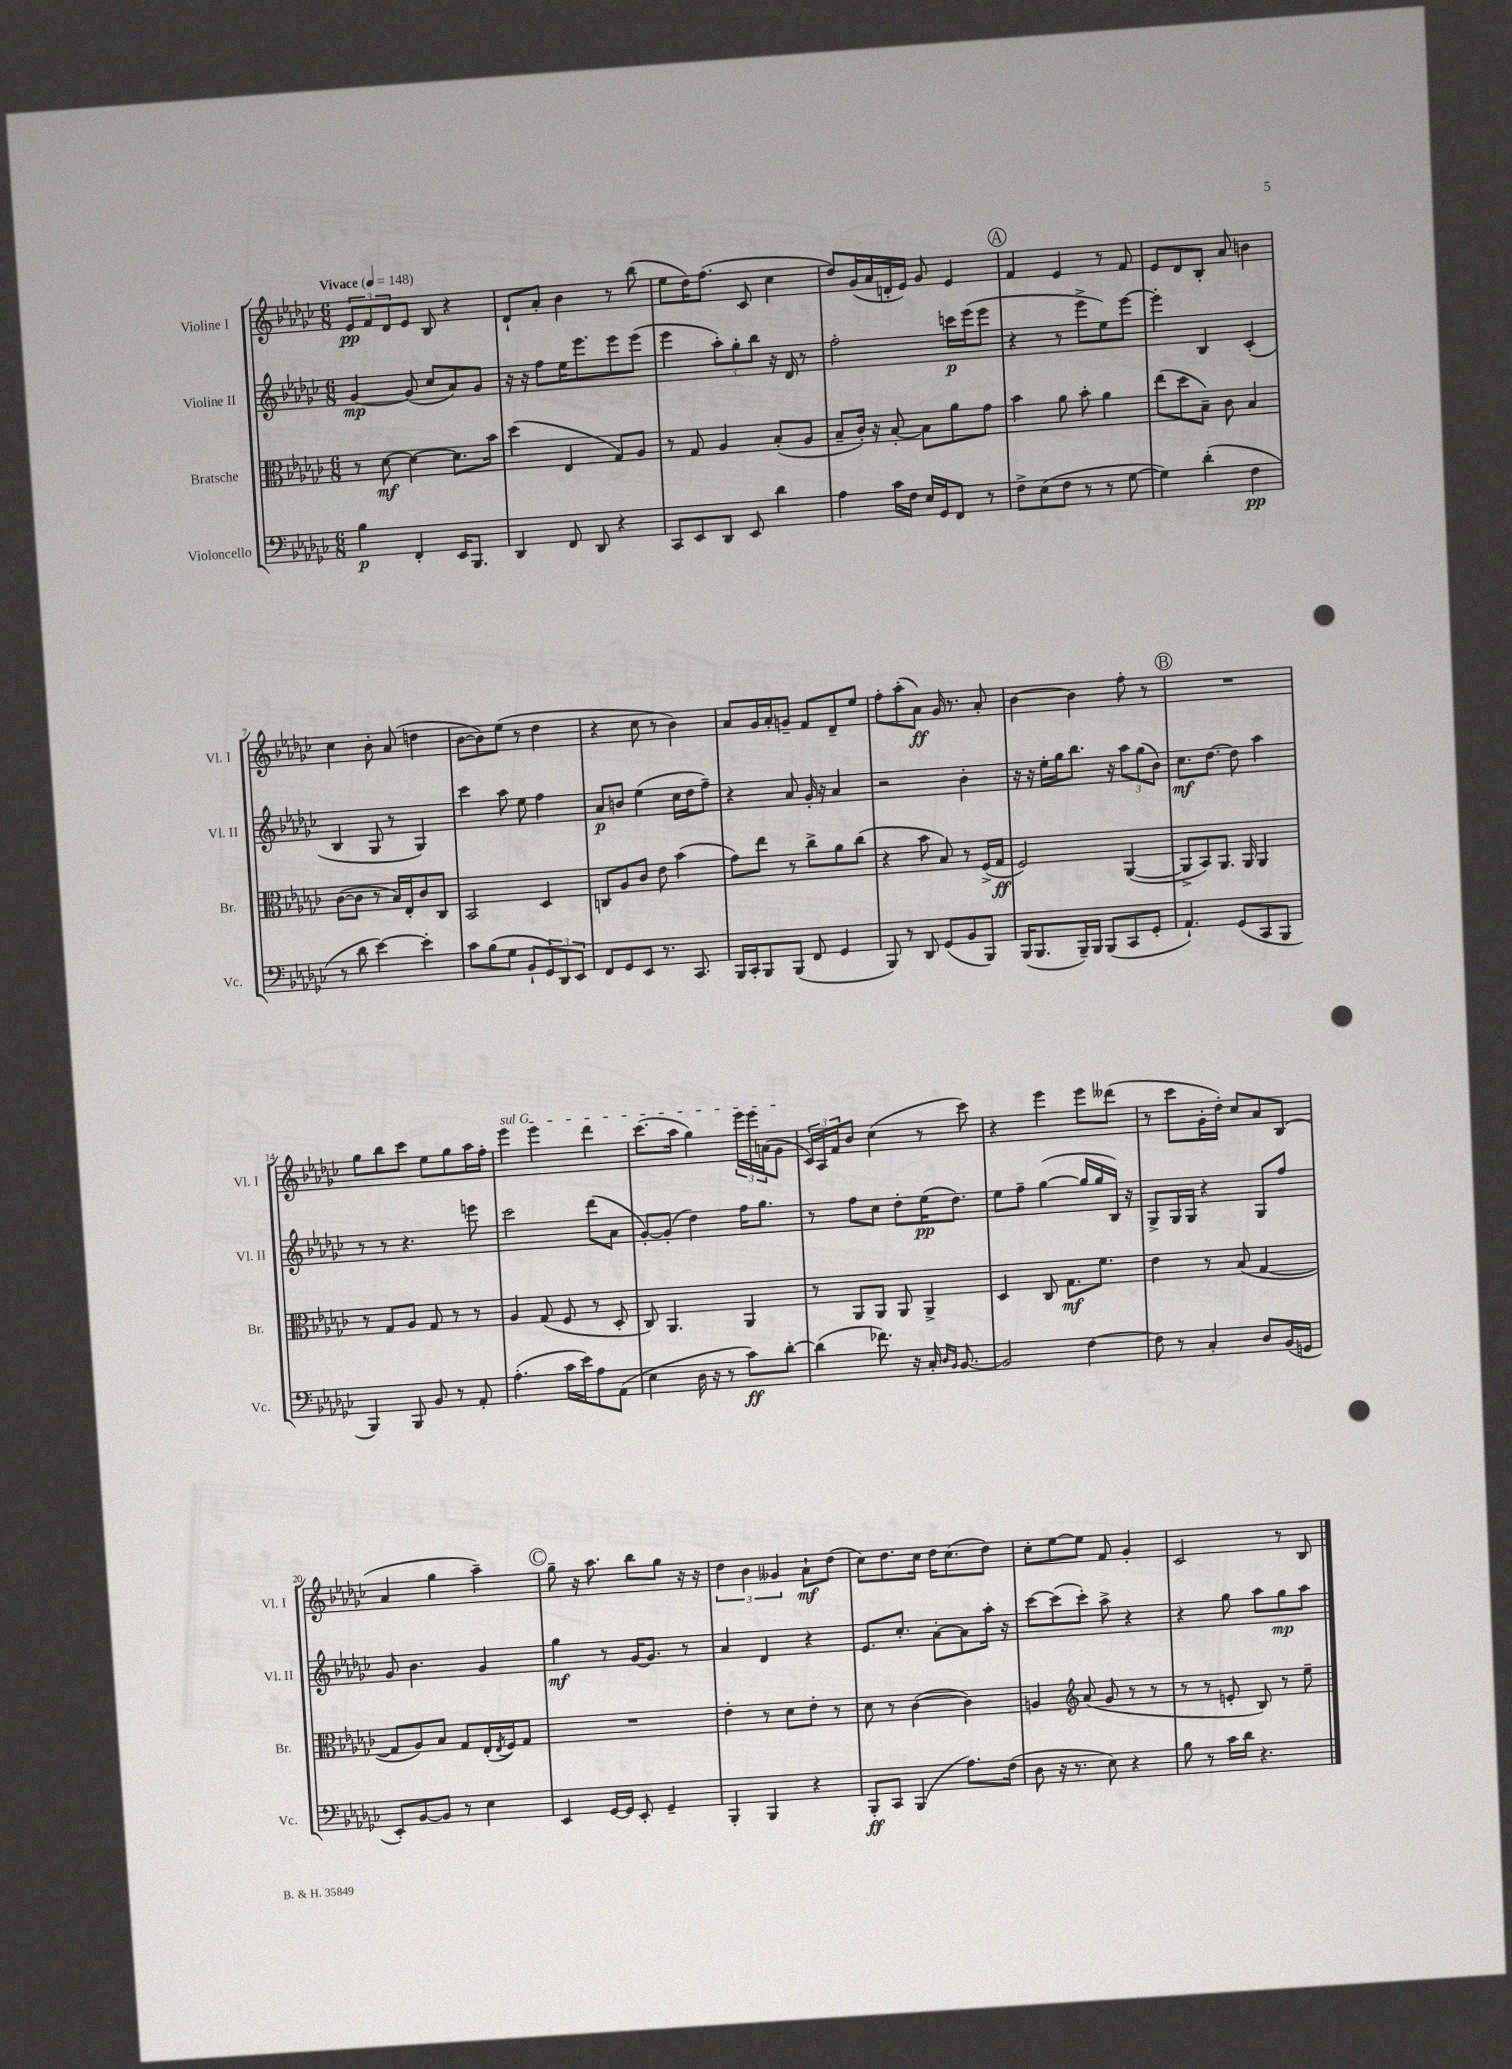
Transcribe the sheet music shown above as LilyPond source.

<<
\new StaffGroup <<
\new Staff = "s0" \with { instrumentName = "Violine I" shortInstrumentName = "Vl. I" } {
    \clef treble \key ges \major \numericTimeSignature \time 6/8 \tempo "Vivace" 4 = 148
    \tuplet 3/2 { ees'8\pp f'8 des'8 } ees'8 bes8 r4 |
    des'8-! aes'8-. bes'4 r8 bes''8( |
    ees''8 des''16) f''8.( ces'8 ces''4 |
    des''8) ges'16( aes'16 d'16-. ees'16) ges'8 ees'4 |
    \mark \markup { \circle "A" } f'4 ees'4 r8 f'8 |
    ees'8 des'8 bes8-. aes'8 b'4 |
    ces''4 bes'8-. aes'8( d''4 |
    bes'8~ bes'8) ees''8( r8 des''4 |
    r4 ces''8 r8 bes'4) |
    aes'8 ges'16 aes'16-. g'8-- f'8 des'8-- ees''8 |
    f''8-. aes''8-.( aes'8\ff) ges'16 r8. aes'8-. |
    bes'4~ bes'4 f''8-. r8 |
    \mark \markup { \circle "B" } R2. |
    ges''8 bes''8 ces'''8 ees''8 ges''8 aes''16 f''16-. |
    \once \override TextSpanner.bound-details.left.text = \markup { \italic "sul G" } ees'''4\startTextSpan ees'''4 des'''4 |
    ces'''8.( aes''16 ges''4) \tuplet 3/2 { ees'''16 ees'''16 a'16( } ges'8\stopTextSpan |
    \tuplet 3/2 { ces'16) aes16 f'16 } bes'8 ces''4( r8 ces'''8) |
    r4 ees'''4 ees'''8 deses'''8( |
    r8 ces'''8 ges'16-. des''16-.) ces''8 aes'8 bes8( |
    aes'4 ges''4 aes''4--) |
    \mark \markup { \circle "C" } ges''8-- r16 aes''8. bes''8 ges''8 r16 r16 |
    \tuplet 3/2 { des''4 bes'4 geses'4 } aes'8-!\mf des''8( |
    ces''8) des''8. ces''16 des''16 ces''8.( des''8) |
    ces''8-. ees''8~ ees''8 f'8 ges'4-. |
    ces'2 r8 bes8 \bar "|." |
}
\new Staff = "s1" \with { instrumentName = "Violine II" shortInstrumentName = "Vl. II" } {
    \clef treble \key ges \major \numericTimeSignature \time 6/8
    ges'4~\mp ges'8( ces''8 aes'8) ges'8 |
    r16 r16 f''8 ees''16 ees'''8. ees'''8 ees'''8( |
    ees'''4 \tuplet 3/2 { aes''8-.) ges''8-. bes''8 } r16 des'16 r8 |
    f''2-. c'''16\p ees'''16( ees'''8 |
    \mark \markup { \circle "A" } r4 r8 ees'''8-> ees''8) ees'''8~ |
    ees'''4-. bes4 ces'4-.( |
    bes4 ges8 r8 ges4) |
    ces'''4 aes''8 ees''8 f''4 |
    aes'8\p b'8 ees''4( ces''16 des''16 f''8--) |
    r4 aes'8 ges'16-. r16 aes'4 |
    r2 bes'4-. |
    r16 r16 ees''16-. ges''16 bes''8. r16 \tuplet 3/2 { aes''8 ges''8( bes'8) } |
    \mark \markup { \circle "B" } ces''8.\mf des''8.~ des''8 aes''4 |
    r8 r8 r4. e'''8 |
    ces'''2 des'''8( aes'8 |
    ges'8~-.) ges'8-.( des''4) f''16 ges''8. |
    r8 f''8 ces''8 des''8-. ees''16\pp( des''8.) |
    ees''8 f''8-- ges''4~( ges''16 ges''16 bes16) r16 |
    ges8-> ges16 ges16 r4 ges8 f''8 |
    ges'8 bes'4. ges'4 |
    \mark \markup { \circle "C" } ges''4\mf r8 ges'16~ ges'8. r8 |
    aes'4 des'4 r4 |
    ees'8. ces''8.-. aes'8~-. aes'8 aes''16-. r16 |
    ces'''8~ ces'''8( ces'''8-.) aes''8-> r4 |
    r4 ges''8 aes''8 ges''8\mp aes''8 \bar "|." |
}
\new Staff = "s2" \with { instrumentName = "Bratsche" shortInstrumentName = "Br." } {
    \clef alto \key ges \major \numericTimeSignature \time 6/8
    r8 des'8~\mf des'4~ des'8. bes'16 |
    des''4( ees4 ges8) aes8 |
    r8 ges8 aes4 bes8-.( aes8 |
    bes8-- ces'16-.) r16 bes8~-. bes8 aes'8 ges'8 |
    \mark \markup { \circle "A" } bes'4 aes'8 bes'8-. aes'4 |
    ees''8( des''8 bes8--) ces'8 bes4 |
    ces'8~( ces'8 r8 bes16) ees16-. ces'8 ces8 |
    bes,2 des4 |
    c8 aes8 ces'8 ees'8 bes'4( |
    ges'8) ees''8 r8 ces''8-> aes'8 ces''8( |
    r4 bes'8 bes8) r8 f16->( ges16\ff |
    f2) aes,4~( |
    \mark \markup { \circle "B" } aes,8-> bes,8) aes,8. aes,16 aes,4 |
    r8 ges8 aes8 ges8 r8 r8 |
    aes4 ges8( f8 r8 des8-. |
    ces8) aes,4. aes,4 |
    r8 aes,8 aes,8 aes,8 aes,4-> |
    des4 ces8 ges8.\mf f'8. |
    ees'4 r8 bes8( ges4~ |
    ges8 aes8) bes8 ges8 ees16-.( \acciaccatura { ees8 } f16) ges8 |
    \mark \markup { \circle "C" } R2. |
    ees'4-. r8 des'8 ees'8-. r8 |
    des'8 r8 ces'4~( ces'4) |
    a4 \clef treble aes'8( ges'8 r8 r8 |
    r8 r8 e'8-. bes8) r8 ees''8-- \bar "|." |
}
\new Staff = "s3" \with { instrumentName = "Violoncello" shortInstrumentName = "Vc." } {
    \clef bass \key ges \major \numericTimeSignature \time 6/8
    bes4\p f,4-. ees,16 bes,,8. |
    des,4 f,8 des,8 r4 |
    ces,8 ees,8 des,8 ees,8 des'4 |
    aes4 ces'16 f16 ees16 ges,16 f,8 r8 |
    \mark \markup { \circle "A" } f8-> ees8( f8 r8 r8 ges8~ |
    ges4) des'4-.( f4\pp |
    r8 des'8 ees'4~) ees'4-. |
    ces'8 bes8( ges8 bes,8-! \tuplet 3/2 { ges,8) des,8 ees,8 } |
    f,8 ges,8 ees,8 r8. ces,8. |
    bes,,16 ces,16-. bes,,8 bes,,8( f,8 ges,4 |
    bes,,8) r8 des,8 ges,8( bes,8 bes,,8) |
    bes,,16( bes,,8. bes,,16--) bes,,16 bes,,8( ces,8 ges,8-. |
    \mark \markup { \circle "B" } aes,4.-!) ges,8( ces,8 bes,,8 |
    bes,,4) bes,,8 bes,8 r8 aes,8-. |
    aes4.-.( ces'16 ees'16) aes8 aes,8( |
    ees4 des16 r16 r8 ces'8\ff) des'8~-. |
    des'4( fes'8.) r16 ces16-. \grace { des16 bes,16 } bes,8.~ |
    bes,2 f4~ |
    f8 r8 ces4-. des8 bes,16( g,16 |
    ees,8-.) bes,8~ bes,8 r8 ees4 |
    \mark \markup { \circle "C" } ees,4 ges,16~ ges,16 ees,8-. ges,4-- |
    bes,,4-. bes,,4 r4 |
    bes,,8-.\ff ces,8 bes,,4( aes8.) f16( |
    des8 r16 r8. ees8) r4 |
    bes8 r8 ces'16 des'16 r4. \bar "|." |
}
>>
>>
